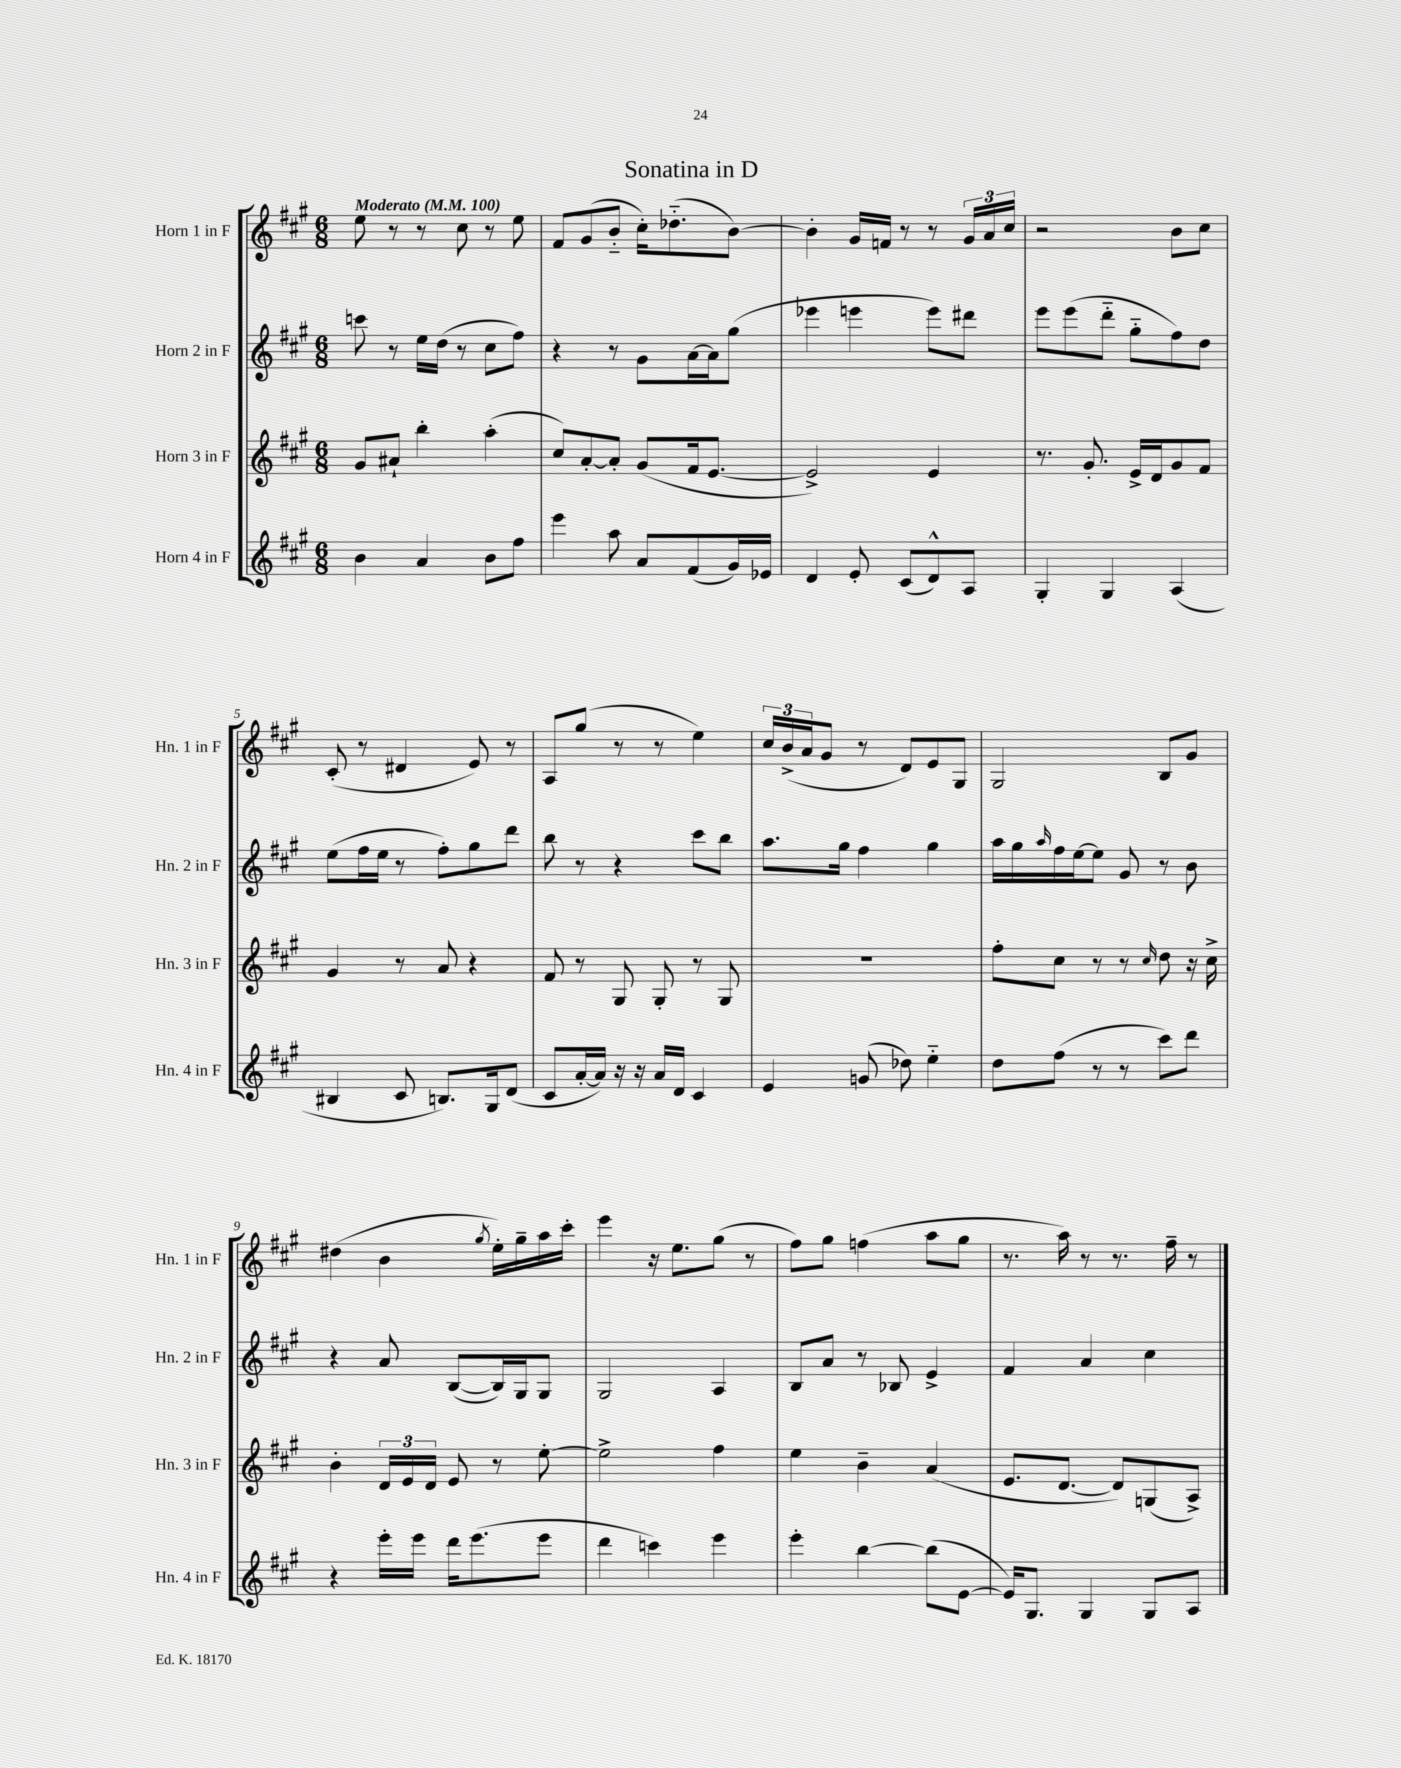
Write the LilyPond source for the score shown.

\header { title = "Sonatina in D" }
<<
\new StaffGroup <<
\new Staff = "s0" \with { instrumentName = "Horn 1 in F" shortInstrumentName = "Hn. 1 in F" } {
    \clef treble \key a \major \numericTimeSignature \time 6/8 \tempo "Moderato" 4 = 100
    e''8 r8 r8 cis''8 r8 e''8 |
    fis'8 gis'8( b'8-_ cis''16-.) des''8.-_( b'8~) |
    b'4-. gis'16 f'16 r8 r8 \tuplet 3/2 { gis'16 a'16 cis''16 } |
    r2 b'8 cis''8 |
    cis'8-.( r8 dis'4 e'8) r8 |
    a8 gis''8( r8 r8 e''4) |
    \tuplet 3/2 { cis''16 b'16->( a'16 } gis'8 r8 d'8) e'8 gis8 |
    gis2 b8 gis'8 |
    dis''4( b'4 \acciaccatura { gis''8 } e''16-.) gis''16-- a''16 cis'''16-. |
    e'''4 r16 e''8. gis''8( r8 |
    fis''8) gis''8 f''4( a''8 gis''8 |
    r8. a''16) r8 r8. fis''16-- r8 \bar "|." |
}
\new Staff = "s1" \with { instrumentName = "Horn 2 in F" shortInstrumentName = "Hn. 2 in F" } {
    \clef treble \key a \major \numericTimeSignature \time 6/8
    c'''8 r8 e''16 d''16( r8 cis''8 fis''8) |
    r4 r8 gis'8 a'16~ a'16 gis''8( |
    ees'''4 e'''4 e'''8) dis'''8 |
    e'''8 e'''8( d'''8-_ gis''8-_ fis''8) d''8 |
    e''8( fis''16 e''16 r8 fis''8-.) gis''8 d'''8 |
    b''8 r8 r4 cis'''8 b''8 |
    a''8. gis''16 fis''4 gis''4 |
    a''16 gis''16 \grace { a''16 } fis''16 e''16~ e''8 gis'8 r8 b'8 |
    r4 a'8 b8~( b16) gis16 gis8 |
    gis2 a4 |
    b8 a'8 r8 bes8 e'4-> |
    fis'4 a'4 cis''4 \bar "|." |
}
\new Staff = "s2" \with { instrumentName = "Horn 3 in F" shortInstrumentName = "Hn. 3 in F" } {
    \clef treble \key a \major \numericTimeSignature \time 6/8
    gis'8 ais'8-! b''4-. a''4-.( |
    cis''8) a'8~-. a'8-. gis'8( fis'16 e'8.~ |
    e'2->) e'4 |
    r8. gis'8.-. e'16-> d'16 gis'8 fis'8 |
    gis'4 r8 a'8 r4 |
    fis'8 r8 gis8 gis8-. r8 gis8 |
    R2. |
    fis''8-. cis''8 r8 r8 \grace { cis''16 } d''8 r16 cis''16-> |
    b'4-. \tuplet 3/2 { d'16 e'16 d'16 } e'8 r8 e''8~-. |
    e''2-> fis''4 |
    e''4 b'4-- a'4( |
    e'8. d'8.~ d'8) g8( a8->) \bar "|." |
}
\new Staff = "s3" \with { instrumentName = "Horn 4 in F" shortInstrumentName = "Hn. 4 in F" } {
    \clef treble \key a \major \numericTimeSignature \time 6/8
    b'4 a'4 b'8 fis''8 |
    e'''4 a''8 a'8 fis'8( gis'16) ees'16 |
    d'4 e'8-. cis'8( d'8-^) a8 |
    gis4-. gis4 a4( |
    bis4 cis'8 b8.) gis16 d'8( |
    cis'8 a'16~-. a'16) r16 r16 a'16 d'16 cis'4 |
    e'4 g'8( des''8) e''4-_ |
    d''8 fis''8( r8 r8 cis'''8) d'''8 |
    r4 e'''16-. e'''16 d'''16 e'''8.( e'''8 |
    d'''4 c'''4) e'''4 |
    e'''4-. b''4~ b''8( e'8~ |
    e'16) gis8. gis4 gis8 a8 \bar "|." |
}
>>
>>
